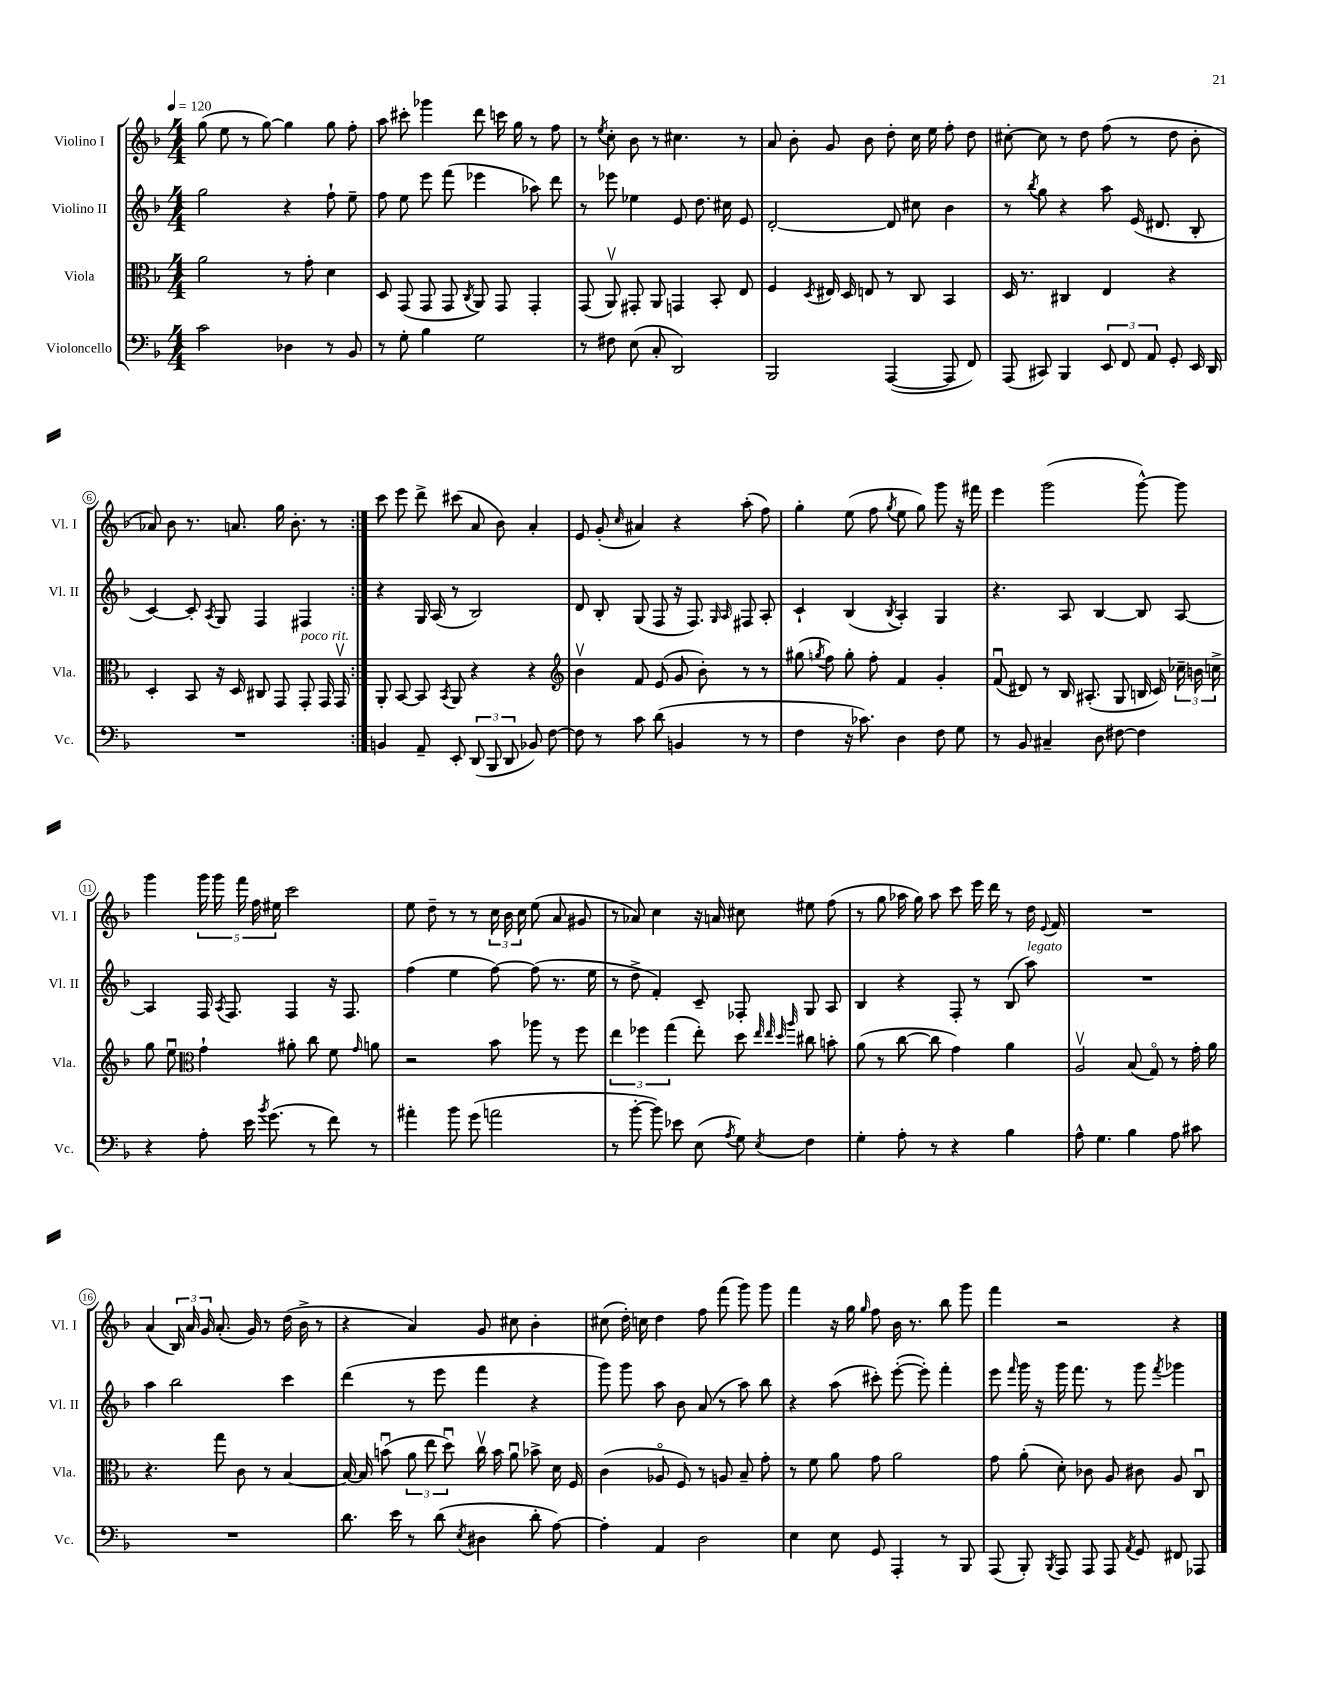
<<
\new StaffGroup <<
\new Staff = "s0" \with { instrumentName = "Violino I" shortInstrumentName = "Vl. I" } {
    \clef treble \key f \major \numericTimeSignature \time 4/4 \tempo 4 = 120
    \autoBeamOff \repeat volta 2 { g''8( e''8 r8 g''8~) g''4 g''8 f''8-. |
    a''8 cis'''8-. ges'''4 d'''8 c'''16 g''16 r8 f''8 |
    r8 \acciaccatura { e''8 } c''8-. bes'8 r8 cis''4. r8 |
    a'8 bes'8-. g'8 bes'8 d''8-. c''16 e''16 f''8-. d''8 |
    cis''8~-. cis''8 r8 d''8 f''8( r8 d''8 bes'8-. |
    aes'8) bes'8 r8. a'8. g''16 bes'8.-. r8 | }
    c'''8 e'''8 d'''8-> cis'''8( a'8 bes'8) a'4-. |
    e'8 g'8-.( \grace { c''16 } ais'4) r4 a''8-.( f''8) |
    g''4-. e''8( f''8 \acciaccatura { g''8 } e''8 g''8) g'''8 r16 fis'''16 |
    e'''4 g'''2( g'''8~-^) g'''8 |
    g'''4 \tuplet 5/4 { g'''16 g'''16 f'''16 f''16 eis''16 } c'''2 |
    e''8 d''8-- r8 r8 \tuplet 3/2 { c''16 bes'16 c''16 } e''8( a'8 gis'8 |
    r8 aes'8) c''4 r16 a'16 cis''8 eis''8 f''8( |
    r8 g''8 aes''16 g''16) aes''8 c'''8 e'''16 d'''16 r8 d''16 \appoggiatura { e'8 } f'16 |
    R1 |
    a'4( \tuplet 3/2 { bes16) a'16 g'16 } a'8.-.( g'16) r8 d''16( bes'16-> r8 |
    r4 a'4) g'8 cis''8 bes'4-. |
    cis''8( d''16-.) c''16 d''4 f''8 f'''8( g'''8) g'''8 |
    f'''4 r16 g''16 \grace { g''16 } f''8 bes'16 r8. bes''8 g'''8 |
    f'''4 r2 r4 \bar "|." |
}
\new Staff = "s1" \with { instrumentName = "Violino II" shortInstrumentName = "Vl. II" } {
    \clef treble \key f \major \numericTimeSignature \time 4/4
    \autoBeamOff \repeat volta 2 { g''2 r4 f''8-! e''8-- |
    f''8 e''8 e'''8 f'''8( ees'''4 aes''8) d'''8 |
    r8 ees'''8 ees''4 e'8 d''8. cis''16 e'8 |
    d'2~-. d'8 cis''8 bes'4 |
    r8 \acciaccatura { bes''8 } g''8 r4 a''8 e'16( dis'8. bes8-. |
    c'4~) c'8-. \acciaccatura { a8 } g8 f4 fis4 | }
    r4 g16 a16( r8 bes2) |
    d'8 bes8-. g8( f8 r16 f8.) \grace { g16 a16 } fis8 a8-. |
    c'4-! bes4( \acciaccatura { bes8 } a4-.) g4 |
    r4. a8 bes4~ bes8 a8~ |
    a4 f16 \acciaccatura { a8 } f8. f4 r16 f8. |
    f''4( e''4 f''8~) f''8( r8. e''16 |
    r8 d''8-> f'4-.) c'8-- fes8-. g8 a8 |
    bes4 r4 f8-. r8 bes8( a''8^\markup { \italic "legato" }) |
    R1 |
    a''4 bes''2 c'''4 |
    d'''4( r8 e'''8 f'''4 r4 |
    g'''8) g'''8 a''8 bes'8 a'8( r8 a''8) bes''8 |
    r4 a''8( cis'''8-.) e'''8~-.( e'''8-.) f'''4-. |
    e'''8 \grace { f'''16 } g'''16 r16 g'''16 f'''8. r8 g'''8 \acciaccatura { f'''8 } ges'''4 \bar "|." |
}
\new Staff = "s2" \with { instrumentName = "Viola" shortInstrumentName = "Vla." } {
    \clef alto \key f \major \numericTimeSignature \time 4/4
    \autoBeamOff \repeat volta 2 { a'2 r8 g'8-. d'4 |
    d8 g,8( g,8 g,8 \acciaccatura { c8 } a,8) g,8 g,4-. |
    g,8( a,8\upbow) gis,8-. a,8 g,4 bes,8-. e8 |
    f4 \acciaccatura { d8 } eis16 d16 e8 r8 c8 bes,4 |
    d16 r8. cis4 e4 r4 |
    d4-. bes,8 r16 d16 cis8 g,8 g,8-.^\markup { \italic "poco rit." } g,16 g,16\upbow | }
    a,8-. bes,8~ bes,8 \acciaccatura { bes,8 } a,8 r4 r4 |
    \clef treble bes'4\upbow f'8 e'8( g'8 bes'8-.) r8 r8 |
    gis''8( \acciaccatura { g''8 } f''8) g''8-. f''8-. f'4 g'4-. |
    f'8\downbow( dis'8) r8 bes16 ais8.-.( g8 b16 c'16) \tuplet 3/2 { ces''16-- b'16 c''16-> } |
    g''8 e''8\downbow \clef alto g'4-! ais'8-. c''8 f'8 \grace { g'16 } a'8 |
    r2 bes'8 aes''8 r8 f''8 |
    \tuplet 3/2 { e''4 fes''4 g''4( } e''8-.) d''8 \grace { e''32 e''32 d''32 a''32 } cis''8 b'8-. |
    a'8( r8 c''8~ c''8 g'4) a'4 |
    a2\upbow bes8( g8\flageolet) r8 g'16-. a'16 |
    r4. g''8 c'8 r8 bes4~ |
    bes16~ bes16 b'8\downbow( \tuplet 3/2 { a'8 e''8 d''8\downbow) } c''16\upbow b'16 a'8\downbow bes'8-> d'16 f16 |
    c'4( aes8\flageolet f8) r8 a8 bes8-- g'8-. |
    r8 f'8 a'8 g'8 a'2 |
    g'8 a'8-.( d'8-.) ces'8 a8 cis'8 a8 c8\downbow \bar "|." |
}
\new Staff = "s3" \with { instrumentName = "Violoncello" shortInstrumentName = "Vc." } {
    \clef bass \key f \major \numericTimeSignature \time 4/4
    \autoBeamOff \repeat volta 2 { c'2 des4 r8 bes,8 |
    r8 g8-. bes4 g2 |
    r8 fis8 e8( c8-. d,2) |
    bes,,2 a,,4~( a,,8 f,8) |
    a,,8( cis,8) bes,,4 \tuplet 3/2 { e,8 f,8 a,8 } g,8-. e,16 d,16 |
    R1 | }
    b,4 a,8-- e,8-. \tuplet 3/2 { d,8( bes,,8 d,8 } bes,8) f8~ |
    f8 r8 c'8 d'8( b,4 r8 r8 |
    f4 r16 ces'8.) d4 f8 g8 |
    r8 bes,8 cis4-- d8 fis8~ fis4 |
    r4 a8-. e'16 \acciaccatura { bes'8 } g'8.( r8 f'8) r8 |
    ais'4-. bes'8 g'8( a'2 |
    r8 bes'8~-. bes'8) ees'8 e8( \acciaccatura { a8 } g8) \acciaccatura { e8 } f4 |
    g4-. a8-. r8 r4 bes4 |
    a8-^ g4. bes4 a8 cis'8 |
    R1 |
    d'8. e'16 r8 d'8( \acciaccatura { e8 } dis4 d'8-. a8~) |
    a4-. a,4 d2 |
    e4 e8 g,8 a,,4-. r8 bes,,8 |
    a,,8( bes,,8-.) \acciaccatura { bes,,8 } a,,8 a,,8 a,,8 \acciaccatura { a,8 } g,8 fis,8 aes,,8 \bar "|." |
}
>>
>>
\layout { \context { \Score \override BarNumber.stencil = #(make-stencil-circler 0.1 0.3 ly:text-interface::print) } }
